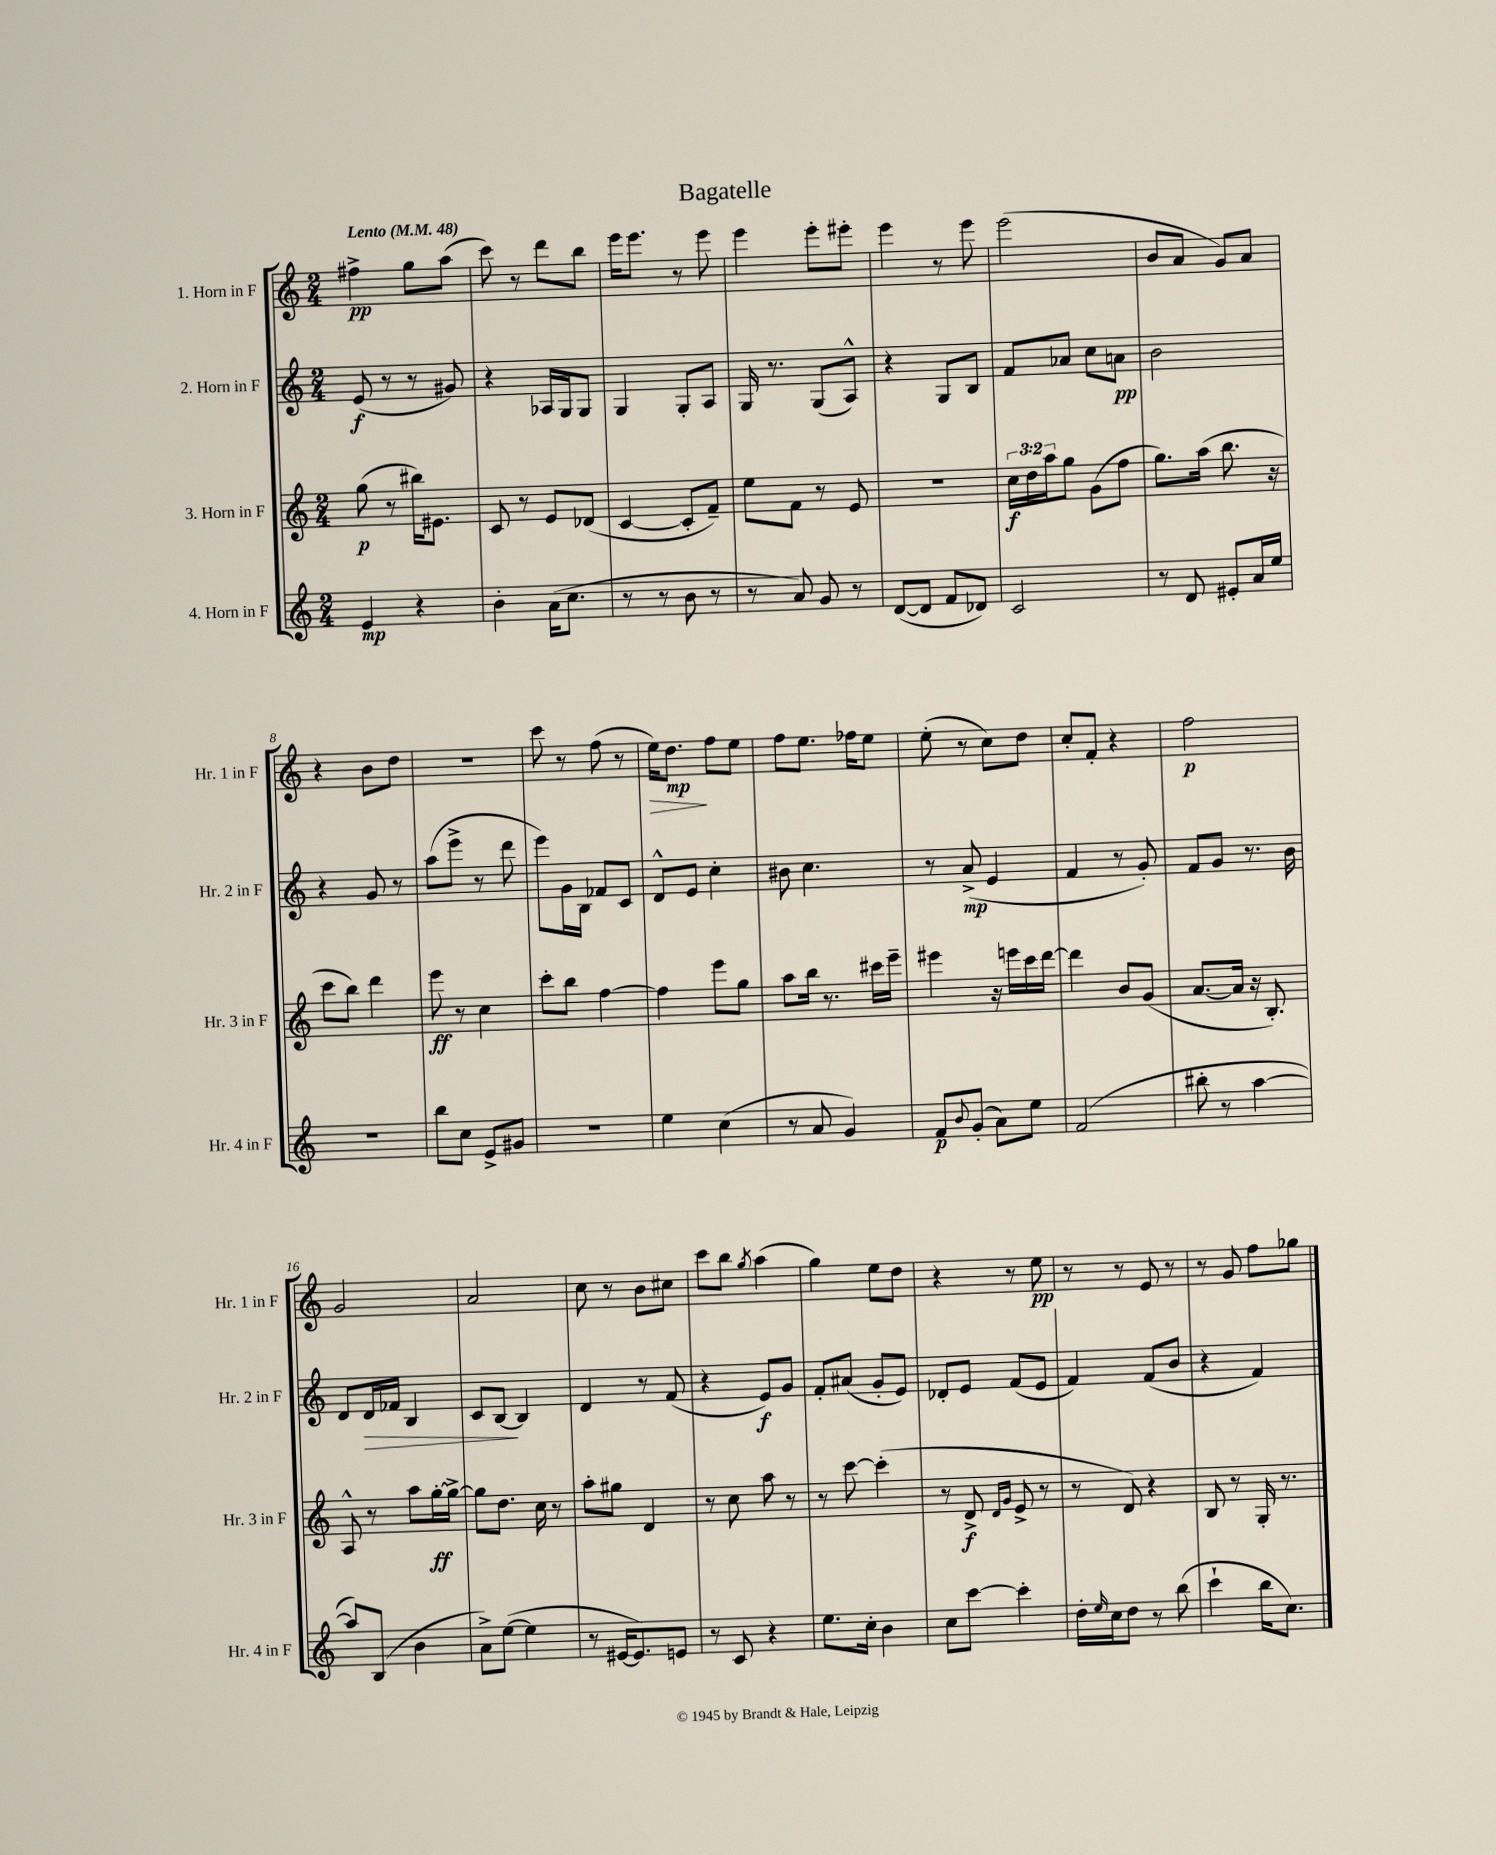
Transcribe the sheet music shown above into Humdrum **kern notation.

**kern	**kern	**kern	**kern
*staff4	*staff3	*staff2	*staff1
*clefG2	*clefG2	*clefG2	*clefG2
*k[]	*k[]	*k[]	*k[]
*M2/4	*M2/4	*M2/4	*M2/4
*MM48	*MM48	*MM48	*MM48
4e	(8gg	(8e	4ff#^
.	8r	8r	.
4r	16bb#)	8r	8gg
.	8.e#	.	.
.	.	8g#)	(8aa
=	=	=	=
4b'	8c	4r	8ccc)
.	8r	.	8r
(16a	8e	16A-	8ddd
8.cc	.	16G	.
.	(8d-	8G	8bb
=	=	=	=
8r	[4c	4G	16eee
.	.	.	8.eee
8r	.	.	.
8b	8c']	8G'	8r
8r	8f~)	8A	8eee
=	=	=	=
8r	8ee	16G	4eee
.	.	8.r	.
8a)	8f	.	.
8g	8r	(8G	8eee'
8r	8e	8A^^)	8eee#'
=	=	=	=
([8d	2r	4r	4eee
8d]	.	.	.
8f	.	8G	8r
8d-)	.	8B	8eee
=	=	=	=
2c	24cc	8f	(2eee
.	24dd	.	.
.	24aa	.	.
.	8gg	8a-	.
.	(8g	8cc	.
.	8ff	8a	.
=	=	=	=
8r	8.gg)	2b	8b
8d	.	.	8a
.	(16aa	.	.
8e#'	8.bb	.	8g)
16a	.	.	8a
16ee	16r	.	.
=	=	=	=
2r	8ccc	4r	4r
.	8bb)	.	.
.	4ddd	8g	8b
.	.	8r	8dd
=	=	=	=
8bb	8eee	(8aa	2r
8cc	8r	8eee^	.
8e^	4cc	8r	.
8g#	.	8ddd	.
=	=	=	=
2r	8ccc'	8eee)	8ccc
.	8bb	16g	8r
.	.	16B	.
.	[4ff	8f-	(8ff
.	.	8c	8r
=	=	=	=
4ee	4ff]	8d^^	16ee)
.	.	.	8.dd
.	.	8e	.
(4cc	8eee	4cc'	8ff
.	8gg	.	8ee
=	=	=	=
8r	8aa	8b#	8ff
8a	16bb	4.cc	8.ee
.	8.r	.	.
4g)	.	.	.
.	.	.	16ff-
.	16ccc#	.	8ee
.	16eee~	.	.
=	=	=	=
8f	4eee#	8r	(8ee'
8qqb	.	.	.
(8g'	.	(8a^	8r
8a)	16r	4e	8cc)
.	16eee	.	.
8ee	16ccc	.	8dd
.	[16ddd	.	.
=	=	=	=
(2f	4ddd]	4f	8cc'
.	.	.	8f'
.	8b	8r	4r
.	(8g	8g')	.
=	=	=	=
8bb#'	[8.a	8f	2ff
8r	.	8g	.
.	16a]	.	.
[4aa	16r	8.r	.
.	8.B')	.	.
.	.	16b	.
=	=	=	=
8aa])	8A^^	8d	2g
(8B	8r	16d	.
.	.	16f-	.
4b	8aa	4B	.
.	[16gg'	.	.
.	16gg^_	.	.
=	=	=	=
8a^)	8gg]	8c	2a
([8ee	8.dd	[8B	.
4ee]	.	4B]	.
.	16cc	.	.
.	8r	.	.
=	=	=	=
8r	8aa'	4d	8cc
[16e#	8gg#	.	8r
8.e#])	.	.	.
.	4d	8r	8b
8e	.	(8f	8cc#
=	=	=	=
8r	8r	4r	8ccc
8c	8cc	.	8bb
.	.	.	8qgg
4r	8aa	8e)	(4aa
.	8r	8g	.
=	=	=	=
8.ee	8r	8f'	4gg)
.	[8ccc	(8a#	.
16cc'	.	.	.
4b	(4ccc']	8g'	8ee
.	.	8e)	8dd
=	=	=	=
8cc	8r	8d-'	4r
[8ccc	8d^	8e	.
.	16qqd	.	.
.	16qqg	.	.
4ccc']	8e^	(8f	8r
.	8r	8e	8ee
=	=	=	=
16dd'	8r	4f)	8r
16qqee	.	.	.
16cc	.	.	.
8dd	8d)	.	8r
8r	4r	(8f	8e
(8bb	.	8b	8r
=	=	=	=
4ccc`	8B	4r	8r
.	8r	.	8g
16bb	16G'	4f)	8ff
8.cc)	8.r	.	.
.	.	.	8gg-
==	==	==	==
*-	*-	*-	*-
